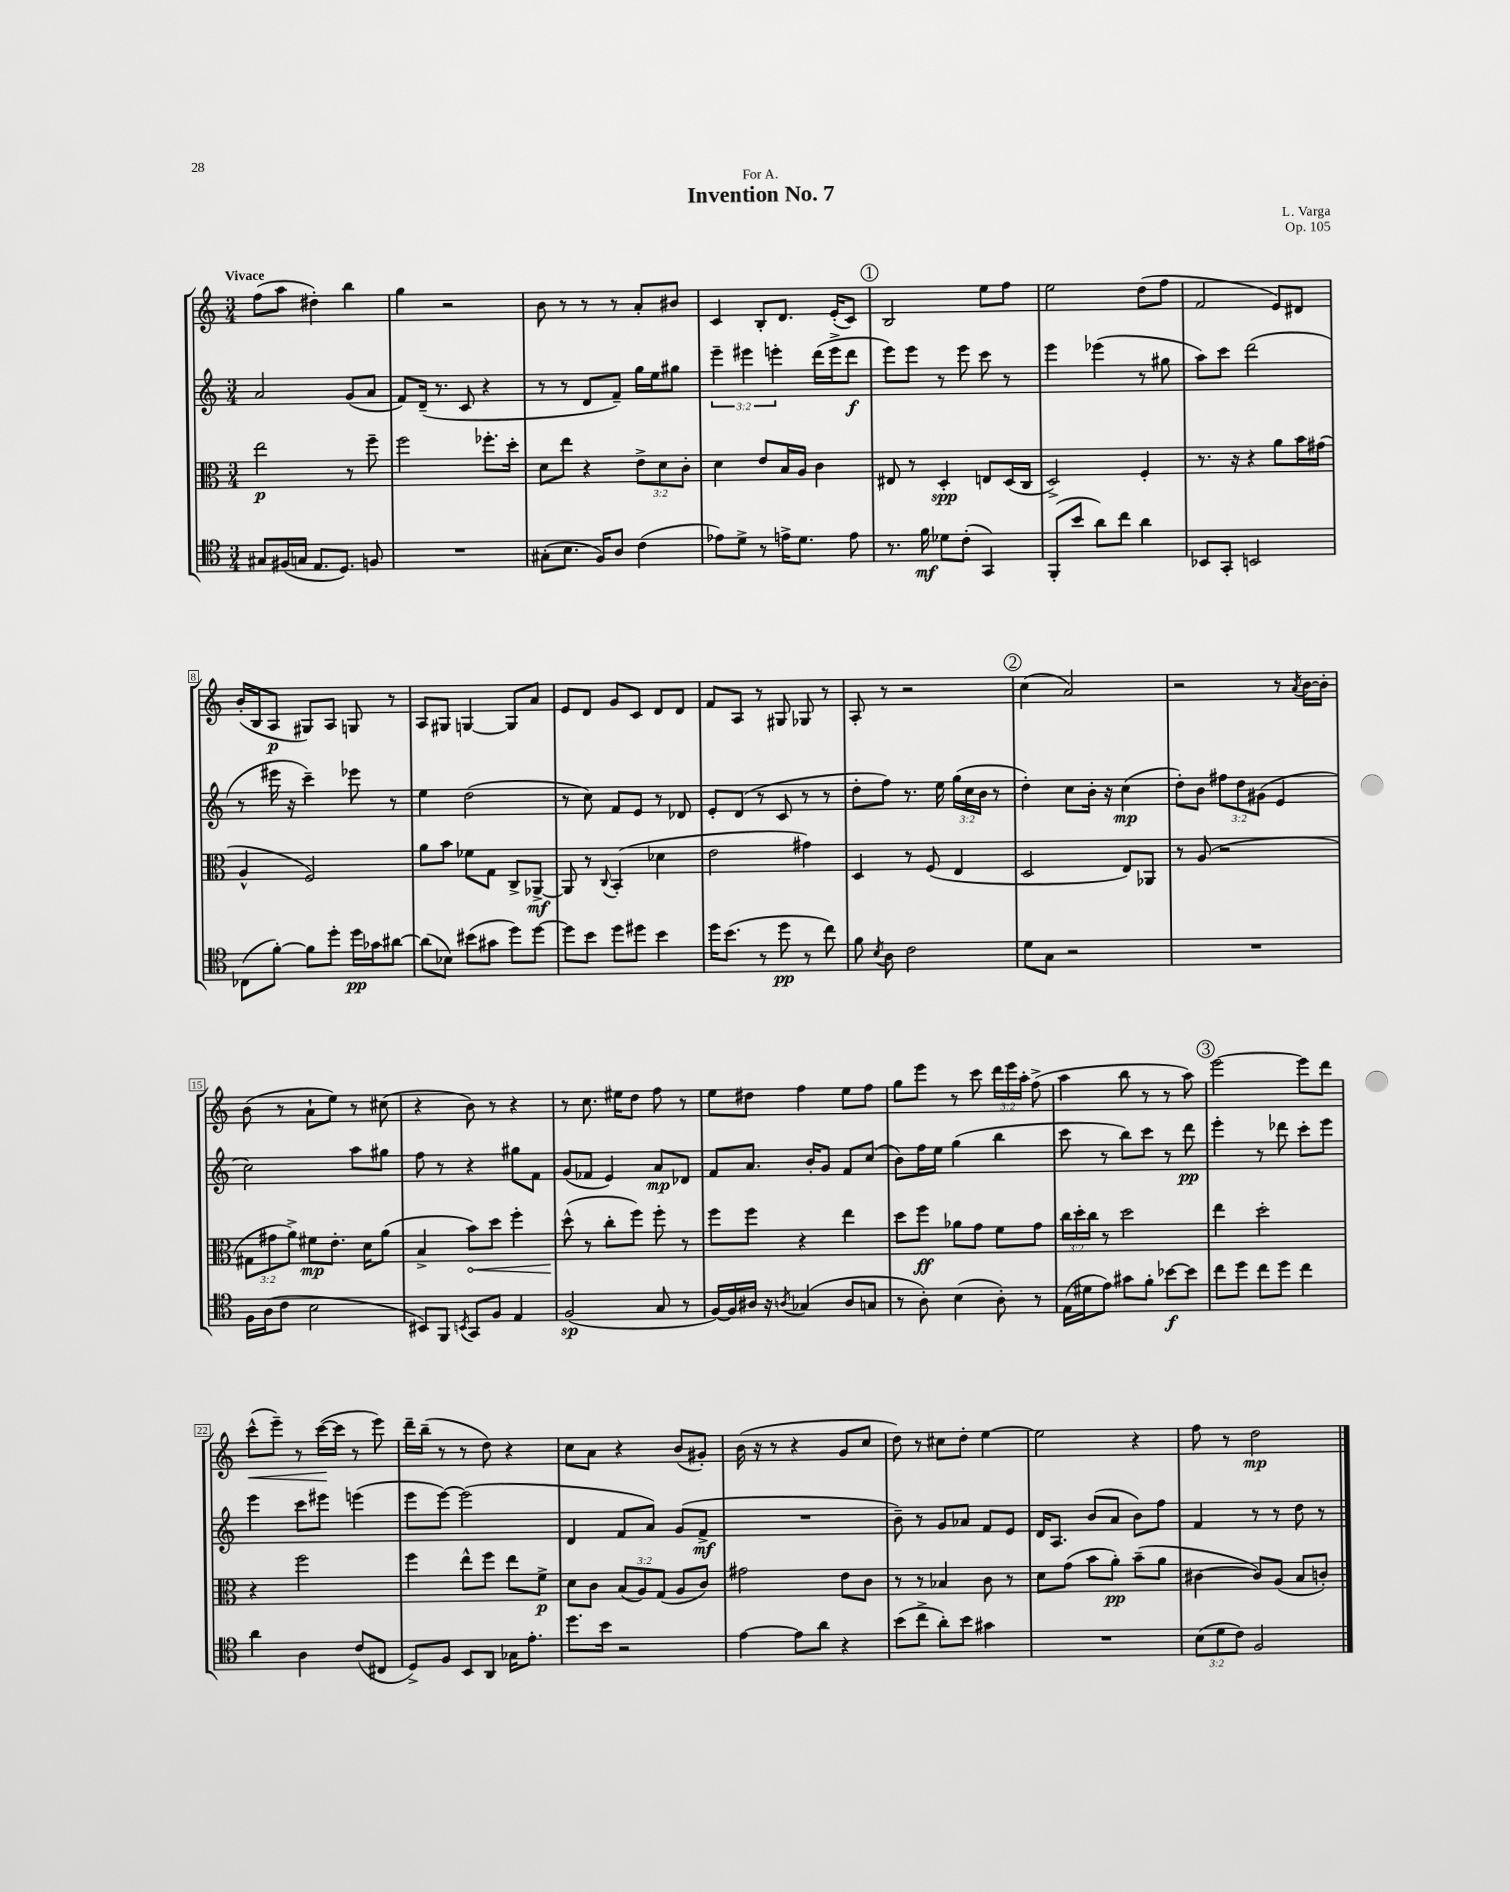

**kern	**dynam	**kern	**dynam	**kern	**dynam	**kern	**dynam
*part4	*part4	*part3	*part3	*part2	*part2	*part1	*part1
*staff4	*staff4	*staff3	*staff3	*staff2	*staff2	*staff1	*staff1
*clefC4	*	*clefC3	*	*clefG2	*	*clefG2	*
*k[]	*	*k[]	*	*k[]	*	*k[]	*
*M3/4	*	*M3/4	*	*M3/4	*	*M3/4	*
=1	=1	=1	=1	=1	=1	=1	=1
!	!	!	!	!	!	!LO:TX:a:B:t=Vivace	!
8G#X/L	.	2ee\	p	2a/	.	(8ff\L	.
(16F#X/L	.	.	.	.	.	8aa\J	.
16Gn/JJ	.	.	.	.	.	.	.
8.E/L	.	.	.	.	.	4dd#X'\)	.
8.D/J)	.	.	.	.	.	.	.
.	.	8r	.	(8g/L	.	4bb\	.
8Fn/	.	8ff~\	.	8a/J	.	.	.
=2	=2	=2	=2	=2	=2	=2	=2
2.r	.	2ff\	.	8f/L)	.	4gg\	.
.	.	.	.	(16d~/Jk	.	.	.
.	.	.	.	8.r	.	.	.
.	.	.	.	.	.	2r	.
.	.	.	.	8c/	.	.	.
.	.	8.ff-X'\L	.	4r	.	.	.
.	.	16dd'\Jk	.	.	.	.	.
=3	=3	=3	=3	=3	=3	=3	=3
(8G#X'\L	.	8d\L	.	8r	.	8b\	.
8.B\J	.	8ee\J	.	8r	.	8r	.
.	.	4r	.	8d/L	.	8r	.
16F/KL)	.	.	.	.	.	.	.
8A/J	.	.	.	8f~/J)	.	8r	.
(4c\	.	12e^\L	.	16gg\LL	.	8a'/L	.
.	.	.	.	16ee\J	.	.	.
.	.	12d\	.	.	.	.	.
.	.	.	.	8gg#X\J	.	8b#X/J	.
.	.	12c'\J	.	.	.	.	.
=4	=4	=4	=4	=4	=4	=4	=4
8e-X\L)	.	4d\	.	6eee~\	.	4c/	.
8d^\J	.	.	.	.	.	.	.
.	.	.	.	6eee#X\	.	.	.
8r	.	8e/L	.	.	.	8B'/L	.
.	.	.	.	6eeen'\	.	.	.
16en^\KL	.	16B/L	.	.	.	8.d/J	.
8.d\J	.	16A/JJ	.	.	.	.	.
.	.	4c\	.	(16ddd\LL	.	.	.
.	.	.	.	16eee^\J	.	(16e'/KL	.
8e\	.	.	.	8ddd\J	f	8c/J)	.
!!LO:REH:place=s1:t=1
=5	=5	=5	=5	=5	=5	=5	=5
8.r	.	8E#X/	.	8eee\L)	.	2B/	.
.	.	8r	.	8eee\J	.	.	.
16f\	mf	.	.	.	.	.	.
8d-X\L	.	4D'/	spp	8r	.	.	.
(8c'\J	.	.	.	8eee\	.	.	.
4GG/)	.	8En/L	.	8ccc\	.	8ee\L	.
.	.	(16D/L	.	8r	.	8ff\J	.
.	.	16C/JJ	.	.	.	.	.
=6	=6	=6	=6	=6	=6	=6	=6
(8FF'/L	.	2D^/)	.	4eee\	.	2ee\	.
8b/J	.	.	.	.	.	.	.
8a\L)	.	.	.	(4eee-X\	.	.	.
8cc\J	.	.	.	.	.	.	.
4a\	.	4F'/	.	8r	.	(8dd\L	.
.	.	.	.	8gg#X\	.	8ff\J	.
=7	=7	=7	=7	=7	=7	=7	=7
8BB-X/L	.	8.r	.	8aa\L)	.	2f/	.
8GG'/J	.	.	.	8ccc\J	.	.	.
.	.	16r	.	.	.	.	.
2BBn/	.	4r	.	(2ddd\	.	.	.
.	.	8a\L	.	.	.	8e/L)	.
.	.	16b\L	.	.	.	8d#X/J	.
.	.	(16g#X\JJ	.	.	.	.	.
!!LO:LB:g=z
=8	=8	=8	=8	=8	=8	=8	=8
(8C-X\L	.	4A^^/	.	8r	.	(16b'/LL	.
.	.	.	.	.	.	16B/J	.
[8f'\J)	.	.	.	16eee#X\	.	8A/J	p
.	.	.	.	16r	.	.	.
8f\L]	.	2F/)	.	4ccc~\)	.	8G#X/L)	.
8dd'\J	.	.	.	.	.	8A/J	.
16dd\LL	pp	.	.	8eee-X\	.	8Gn/	.
16g-X\J	.	.	.	.	.	.	.
[8a#X\J	.	.	.	8r	.	8r	.
=9	=9	=9	=9	=9	=9	=9	=9
(8a#\L]	.	8a\L	.	4ee\	.	8A/L	.
8B-X\J)	.	8b\J	.	.	.	8G#X/J	.
(8b#X\L	.	8f-X\L	.	(2dd\	.	[4Gn/	.
8g#X\J	.	8G\J	.	.	.	.	.
8dd\L)	.	8C^/L	.	.	.	8G/L]	.
[8dd\J	.	[8AA-X^/J	mf	.	.	8a/J	.
=10	=10	=10	=10	=10	=10	=10	=10
8dd\L]	.	8AA-/]	.	8r	.	8e/L	.
8b\J	.	8r	.	8cc\)	.	8d/J	.
.	.	8qqC/	.	.	.	.	.
8dd\L	.	(4BB'/	.	8f/L	.	8g/L	.
8dd#X\J	.	.	.	8e/J	.	8c/J	.
4b\	.	4d-X\	.	8r	.	8d/L	.
.	.	.	.	8d-X/	.	8d/J	.
=11	=11	=11	=11	=11	=11	=11	=11
16dd\KL	.	2e\	.	8e'/L	.	8f/L	.
(8.b\J	.	.	.	.	.	.	.
.	.	.	.	(8d/J	.	8A/J	.
8r	.	.	.	8r	.	8r	.
8dd\	pp	.	.	8c/	.	8G#X/	.
8r	.	4g#X\)	.	8r	.	8G-X/	.
8cc\)	.	.	.	8r	.	8r	.
=12	=12	=12	=12	=12	=12	=12	=12
8f\	.	4D/	.	8dd'\L	.	8A'/	.
8qB/	.	.	.	.	.	.	.
8A\	.	.	.	8ff\J)	.	8r	.
2c\	.	8r	.	8.r	.	2r	.
.	.	(8F/	.	.	.	.	.
.	.	.	.	16ee\	.	.	.
.	.	4E/	.	(24gg\LL	.	.	.
.	.	.	.	24cc\	.	.	.
.	.	.	.	24b\JJ	.	.	.
.	.	.	.	8r	.	.	.
!!LO:REH:place=s1:t=2
=13	=13	=13	=13	=13	=13	=13	=13
8d\L	.	2D/	.	4dd'\)	.	(4cc\	.
8G\J	.	.	.	.	.	.	.
2r	.	.	.	8cc\L	.	2a/)	.
.	.	.	.	16b'\Jk	.	.	.
.	.	.	.	16r	.	.	.
.	.	8E/L)	.	(4cc\	mp	.	.
.	.	8AA-X/J	.	.	.	.	.
=14	=14	=14	=14	=14	=14	=14	=14
2.r	.	8r	.	8dd'\L)	.	2r	.
.	.	(8A/	.	8b\J	.	.	.
.	.	2r	.	12ff#X\L	.	.	.
.	.	.	.	12dd\	.	.	.
.	.	.	.	(12g#X\J	.	.	.
.	.	.	.	4e/	.	8r	.
.	.	.	.	.	.	8qa/	.
.	.	.	.	.	.	[16b\LL	.
.	.	.	.	.	.	16b'\JJ]	.
!!LO:LB:g=z
=15	=15	=15	=15	=15	=15	=15	=15
16F\LL	.	12G#X\L	.	2cc\)	.	(8b\	.
(16A\J	.	.	.	.	.	.	.
.	.	12g#X\	.	.	.	.	.
8c\J	.	.	.	.	.	8r	.
.	.	12a^\J)	.	.	.	.	.
2B\	.	8f#X\L	mp	.	.	8a`\L	.
.	.	8.e'\J	.	.	.	8ee\J)	.
.	.	.	.	8aa\L	.	8r	.
.	.	16d\KL	.	.	.	.	.
.	.	(8a\J	.	8gg#X\J	.	(8cc#X\	.
=16	=16	=16	=16	=16	=16	=16	=16
8BB#X/L)	.	4B^/	.	8ff\	.	4r	.
8FF/J	.	.	.	8r	.	.	.
8qBBn/	.	.	.	.	.	.	.
!	!	!	!LO:HP:b	!	!	!	!
8GG/L	.	8b\L)	<	4r	.	8b\)	.
8F/J	.	8dd\J	.	.	.	8r	.
4E/	.	4ff'\	.	8gg#X\L	.	4r	.
.	.	.	.	8f\J	.	.	.
=17	=17	=17	=17	=17	=17	=17	=17
(2F/	sp	(8dd^^\	.	(8g/L	.	8r	.
.	.	8r	[	8f-X/J	.	8.cc\	.
.	.	8cc'\L	.	4e/)	.	.	.
.	.	.	.	.	.	16ee#X\KL	.
.	.	8ff\J)	.	.	.	8dd\J	.
8G/	.	8ff'\	.	8a/L	mp	8ff\	.
8r	.	8r	.	8d-X/J	.	8r	.
=18	=18	=18	=18	=18	=18	=18	=18
[16F/LL)	.	8ff\L	.	8f/L	.	8ee\L	.
16F/]	.	.	.	.	.	.	.
16A#X/JJ	.	8ff\J	.	8.a/J	.	8dd#X\J	.
16r	.	.	.	.	.	.	.
8qAn/	.	.	.	.	.	.	.
(4G-X/	.	4r	.	.	.	4ff\	.
.	.	.	.	16b'/KL	.	.	.
.	.	.	.	8g/J	.	.	.
8A/L	.	4ee\	.	8f/L	.	8ee\L	.
8Gn/J	.	.	.	(8cc/J	.	8ff\J	.
=19	=19	=19	=19	=19	=19	=19	=19
8r	.	8dd\L	.	8b\L)	.	8gg\L	.
8A'\)	.	8ff\J	ff	16ff\L	.	8eee\J	.
.	.	.	.	16ee\JJ	.	.	.
(4B\	.	8a-X\L	.	(4gg\	.	8r	.
.	.	8g\J	.	.	.	8ccc\	.
8A'\)	.	8f\L	.	4bb\	.	24ddd\LL	.
.	.	.	.	.	.	24eee\	.
.	.	.	.	.	.	24aa'\JJ	.
8r	.	8g\J	.	.	.	(8ff^\	.
=20	=20	=20	=20	=20	=20	=20	=20
(16E\LL	.	24cc\LL	.	8ccc\	.	4aa\	.
.	.	24dd'\	.	.	.	.	.
16d#X\J	.	.	.	.	.	.	.
.	.	24cc\JJ	.	.	.	.	.
8e\J)	.	8r	.	8r	.	.	.
8g#X\L	.	2dd\	.	8bb\L)	.	8bb\	.
8f'\J	.	.	.	8ccc\J	.	8r	.
[8b-X\L	f	.	.	8r	.	8r	.
8b-\J]	.	.	.	8ddd\	pp	8aa\)	.
!!LO:REH:place=s1:t=3
=21	=21	=21	=21	=21	=21	=21	=21
8cc\L	.	4ee\	.	4eee'\	.	[2eee\	.
8dd\J	.	.	.	.	.	.	.
8cc\L	.	2dd'\	.	8r	.	.	.
8dd\J	.	.	.	8ddd-X\	.	.	.
4cc\	.	.	.	8ccc'\L	.	8eee\L]	.
.	.	.	.	8eee\J	.	8ddd\J	.
!!LO:LB:g=z
=22	=22	=22	=22	=22	=22	=22	=22
!	!	!	!	!	!	!	!LO:HP:b
4a\	.	4r	.	4eee\	.	(8ccc^^\L	<
.	.	.	.	.	.	8eee~\J)	.
4A\	.	2ff\	.	8ccc\L	.	8r	.
.	.	.	.	8eee#X\J	.	([16ccc\LL	.
.	.	.	.	.	.	16ccc\JJ]	[
(8c/L	.	.	.	(4eeen\	.	8r	.
8C#X/J	.	.	.	.	.	8eee\)	.
=23	=23	=23	=23	=23	=23	=23	=23
8D^/L)	.	4ff\	.	8eee\L	.	16ddd~\LL	.
.	.	.	.	.	.	(16bb~\JJ	.
8F/J	.	.	.	[8eee\J)	.	8r	.
8BB/L	.	8ee^^\L	.	(2eee\]	.	8r	.
8AA/J	.	8ff\J	.	.	.	8dd\)	.
16G-X\KL	.	8ee\L	.	.	.	4r	.
8.e'\J	.	.	.	.	.	.	.
.	.	8f^\J	p	.	.	.	.
=24	=24	=24	=24	=24	=24	=24	=24
8.dd\L	.	8d\L	.	4d/	.	8cc\L	.
.	.	8c\J	.	.	.	8a\J	.
16b\Jk	.	.	.	.	.	.	.
2r	.	(12B/L	.	8f/L	.	4r	.
.	.	12A/)	.	.	.	.	.
.	.	.	.	8a/J)	.	.	.
.	.	(12G/J	.	.	.	.	.
.	.	8A/L	.	(8g/L	.	(8b/L	.
.	.	8c/J)	.	8f^/J	mf	8g#X'/J)	.
=25	=25	=25	=25	=25	=25	=25	=25
[4e\	.	2g#X\	.	2.r	.	(16b\	.
.	.	.	.	.	.	16r	.
.	.	.	.	.	.	8r	.
8e\L]	.	.	.	.	.	4r	.
8a\J	.	.	.	.	.	.	.
4r	.	8e\L	.	.	.	8g/L	.
.	.	8c\J	.	.	.	8cc/J	.
=26	=26	=26	=26	=26	=26	=26	=26
(8b\L	.	8r	.	8b~\)	.	8dd\)	.
8cc^\J	.	8r	.	8r	.	8r	.
8a'\L)	.	4B-X/	.	8g/L	.	8cc#X\L	.
8b\J	.	.	.	8a-X/J	.	8dd'\J	.
4g#X\	.	8c\	.	8f/L	.	[4ee\	.
.	.	8r	.	8e/J	.	.	.
=27	=27	=27	=27	=27	=27	=27	=27
2.r	.	8d\L	.	16d/KL	.	2ee\]	.
.	.	.	.	8.A/J	.	.	.
.	.	(8g\J	.	.	.	.	.
.	.	8b\L	.	(8b/L	.	.	.
.	.	8a'\J)	pp	8a/J	.	.	.
.	.	(8b~\L	.	8b\L)	.	4r	.
.	.	8a\J	.	8ff\J	.	.	.
=28	=28	=28	=28	=28	=28	=28	=28
(12B\L	.	[4c#X\	.	4f/	.	8ff\	.
12d\	.	.	.	.	.	.	.
.	.	.	.	.	.	8r	.
12c\J)	.	.	.	.	.	.	.
2F/	.	8c#/L])	.	8r	.	2dd\	mp
.	.	(8A/J	.	8r	.	.	.
.	.	8B/L	.	8dd\	.	.	.
.	.	8cn'/J)	.	8r	.	.	.
==	==	==	==	==	==	==	==
*-	*-	*-	*-	*-	*-	*-	*-
